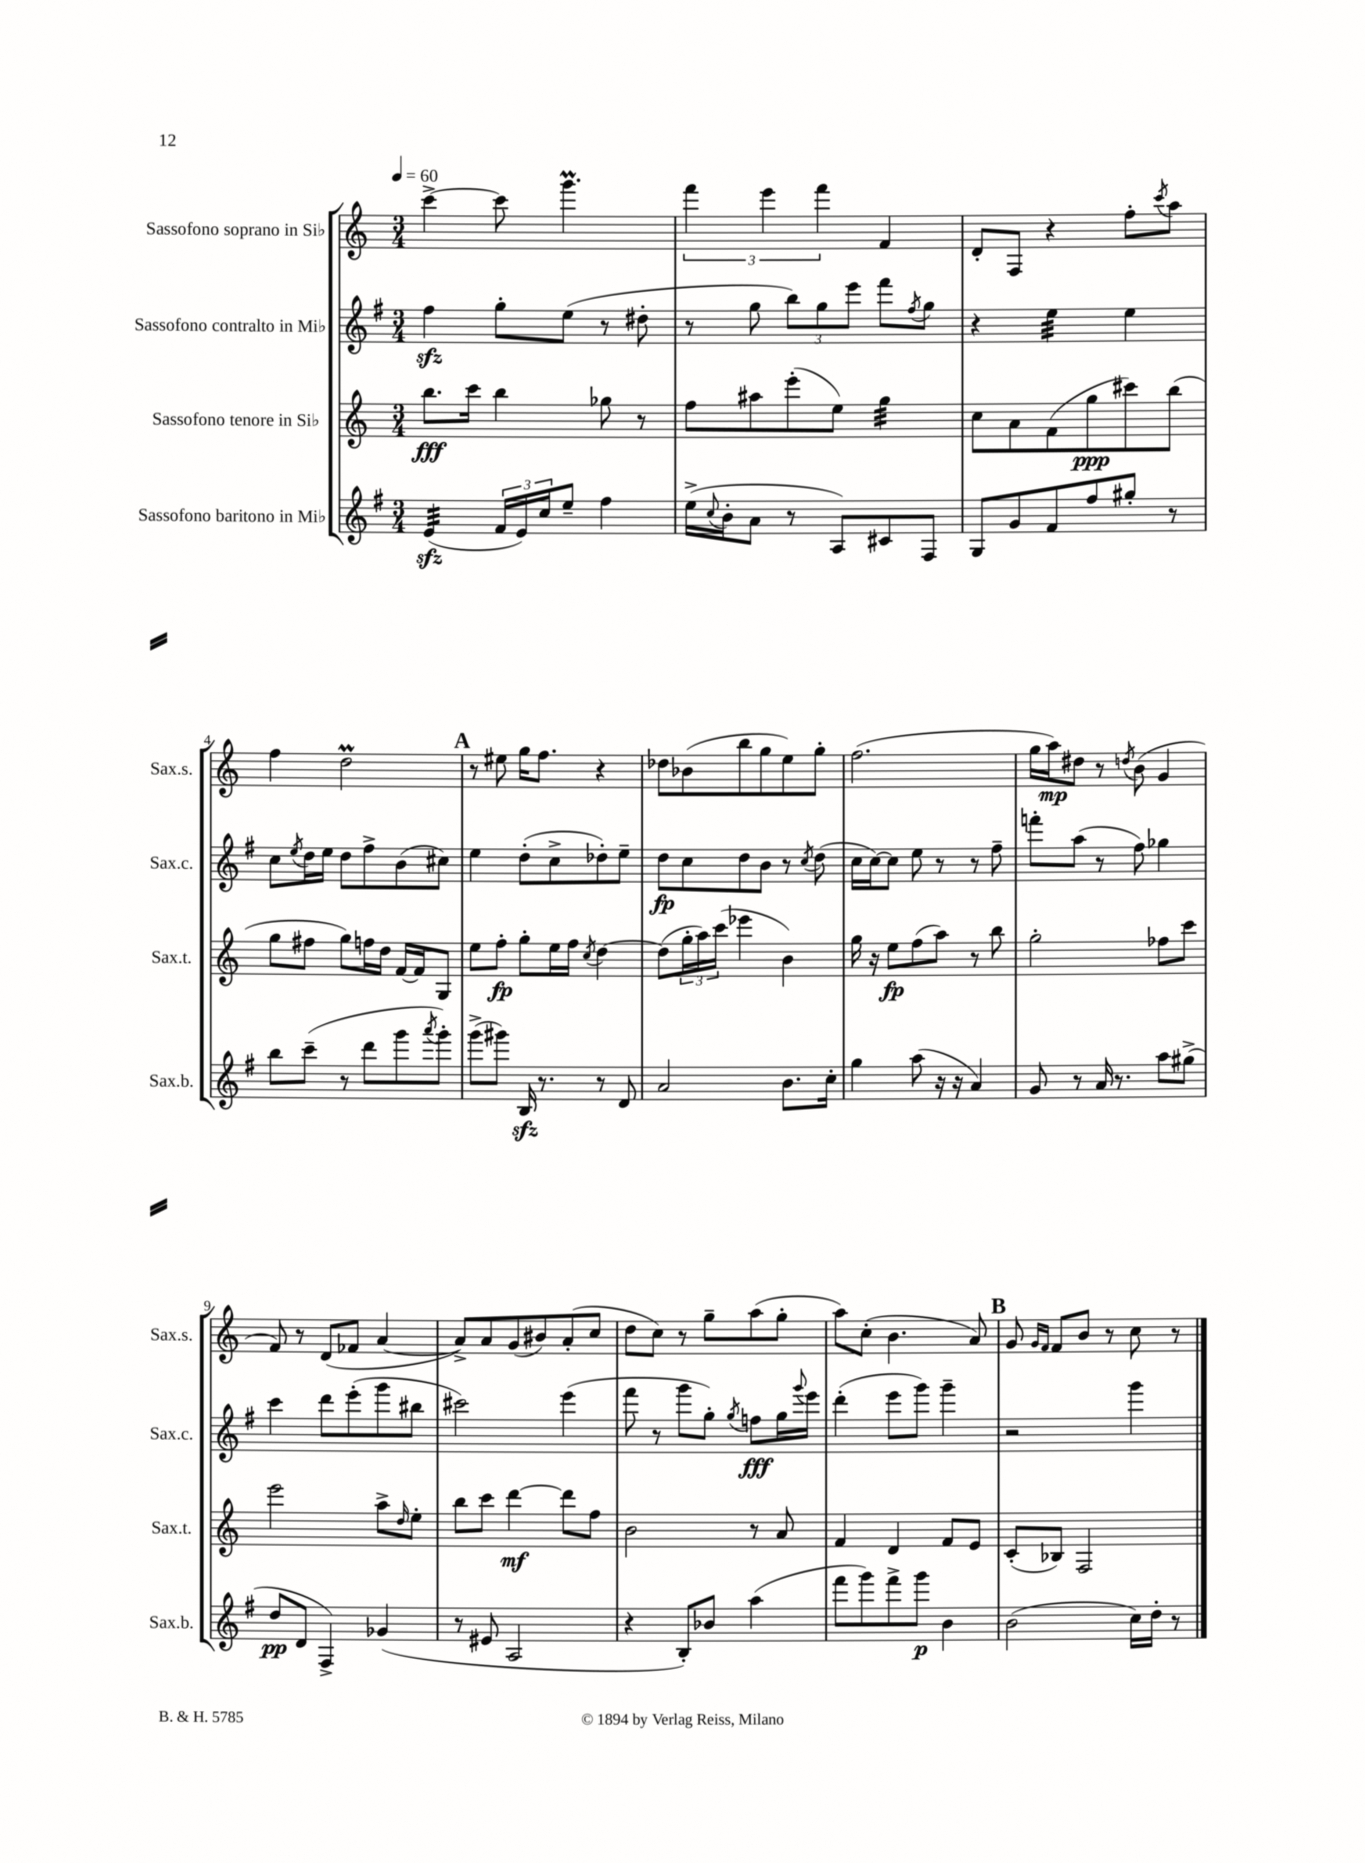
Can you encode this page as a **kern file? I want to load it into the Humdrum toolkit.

**kern	**kern	**kern	**kern
*staff4	*staff3	*staff2	*staff1
*clefG2	*clefG2	*clefG2	*clefG2
*k[f#]	*k[]	*k[f#]	*k[]
*M3/4	*M3/4	*M3/4	*M3/4
*MM60	*MM60	*MM60	*MM60
(4e	8.bb	4ff#	[4ccc^
.	16ccc	.	.
24f#	4bb	8gg'	8ccc]
24e)	.	.	.
24cc	.	.	.
8ee~	.	(8ee	4.ggg
4ff#	8gg-	8r	.
.	8r	8dd#'	.
=	=	=	=
(16ee^	8ff	8r	6fff
8qqcc	.	.	.
16b'	.	.	.
8a	8aa#	8gg	.
.	.	.	6eee
8r	(8eee'	12bb)	.
.	.	12gg	6fff
8A)	8ee)	.	.
.	.	12eee	.
8c#	4gg	8fff#	4f
.	.	8qff#	.
8F#	.	8gg	.
=	=	=	=
8G	8cc	4r	8d'
8g	8a	.	8F
8f#	(8f	4ee	4r
8ff#	8gg	.	.
8gg#'	8ccc#)	4ee	8ff'
.	.	.	8qccc
8r	(8bb	.	8aa
=	=	=	=
8bb	8gg	8cc	4ff
.	.	8qee	.
(8ccc~	8ff#	16dd	.
.	.	16ee	.
8r	8gg)	8dd	2dd
8ddd	16ff	8ff#^	.
.	16dd	.	.
8ggg	[16f	(8b	.
.	16f]	.	.
8qaaa	.	.	.
8ggg')	8G	8cc#)	.
=	=	=	=
(8ggg^	8ee	4ee	8r
8ggg#)	8ff'	.	8ee#
16B	8gg'	(8dd'	16gg
8.r	.	.	8.ff
.	16ee	8cc^	.
.	16ff	.	.
.	8qcc	.	.
8r	[4dd	8dd-')	4r
8d	.	8ee~	.
=	=	=	=
2a	(8dd]	8dd	8dd-
.	24gg'	8cc	(8b-
.	24aa)	.	.
.	(24ccc	.	.
.	4eee-	8dd	8bb
.	.	8b	8gg
8.b	4b)	8r	8ee)
.	.	8qcc	.
.	.	(8dd	8gg'
16cc'	.	.	.
=	=	=	=
4gg	16gg	16cc	(2.ff
.	16r	[16cc)	.
.	8ee	8cc]	.
(8aa	(8ff	8ee	.
16r	8aa)	8r	.
16r	.	.	.
4a)	8r	8r	.
.	8bb	8ff#~	.
=	=	=	=
8g	2gg'	8fff'	16gg
.	.	.	16aa)
8r	.	(8aa	8dd#
16a	.	8r	8r
8.r	.	.	.
.	.	.	8qdd
.	.	8ff#)	(8b
8aa	8ff-	4gg-	4g
(8gg#^	8ccc	.	.
=	=	=	=
8dd	2eee	4ccc	8f)
8d	.	.	8r
4F#^)	.	8ddd	(8d
.	.	(8eee'	8f-
(4g-	8aa^	8ggg	[4a
.	16qqdd	.	.
.	8ee'	8bb#	.
=	=	=	=
8r	8bb	2ccc#)	8a^])
8e#	8ccc	.	8a
2A	[4ddd	.	(8g
.	.	.	8b#)
.	8ddd]	(4eee	(8a'
.	8ff	.	8cc
=	=	=	=
4r	2b	8fff#	8dd
.	.	8r	8cc)
8B')	.	8ggg	8r
8b-	.	8gg')	8gg~
.	.	8qgg	.
(4aa	8r	8ff	(8aa
.	8a	16gg	8gg'
.	.	8qqggg	.
.	.	16eee	.
=	=	=	=
8fff#	4f	(4ddd'	8aa)
8ggg)	.	.	(8cc'
8fff#^	4d	8eee	4.b
8ggg	.	8ggg)	.
4b	8f	4ggg~	.
.	8e	.	8a)
=	=	=	=
(2b	(8c'	2r	8g
.	.	.	16qqg
.	.	.	16qqf
.	8B-)	.	8f
.	2F	.	8b
.	.	.	8r
16cc)	.	4ggg	8cc
16dd'	.	.	.
8r	.	.	8r
==	==	==	==
*-	*-	*-	*-
